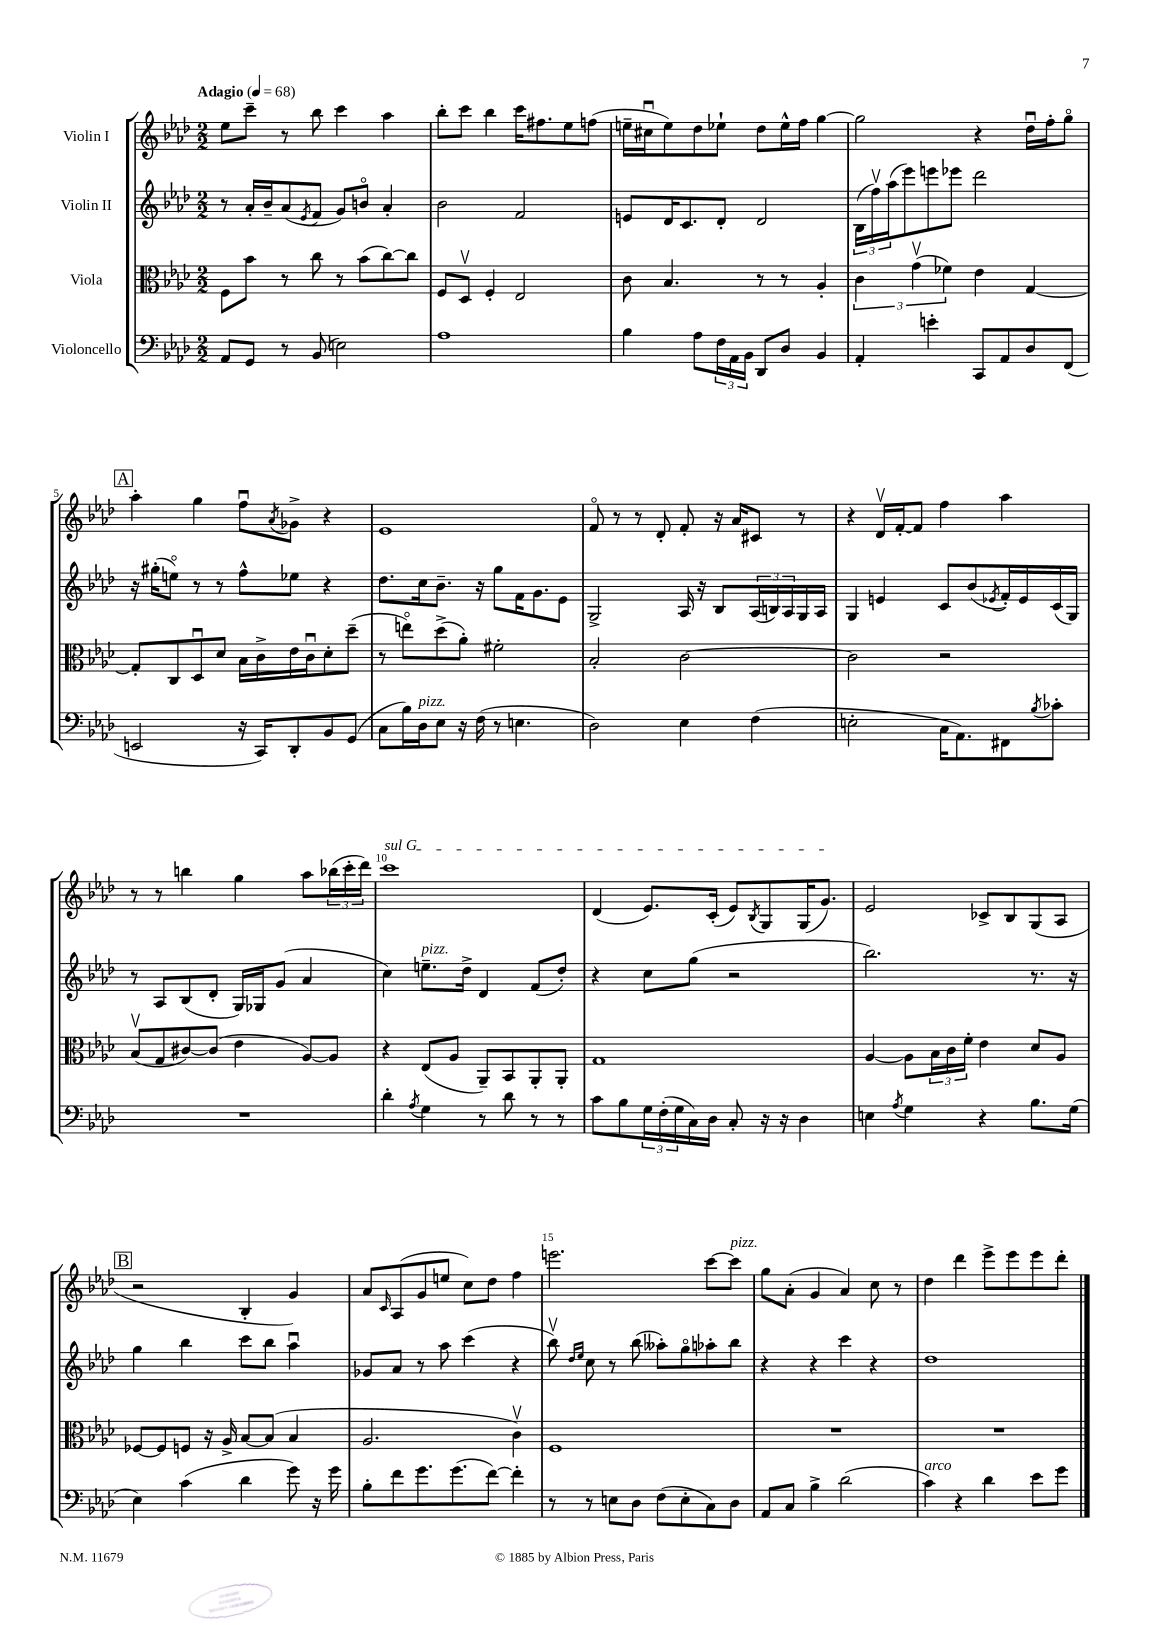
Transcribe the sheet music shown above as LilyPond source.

<<
\new StaffGroup <<
\new Staff = "s0" \with { instrumentName = "Violin I" } {
    \clef treble \key aes \major \numericTimeSignature \time 2/2 \tempo "Adagio" 4 = 68
    ees''8 c'''8-- r8 bes''8 c'''4 aes''4 |
    bes''8-. c'''8 bes''4 c'''16 fis''8. ees''8 f''8( |
    e''16-- cis''16\downbow e''8) des''8 ees''8-! des''8 ees''16-^ f''16 g''4~ |
    g''2 r4 des''16\downbow f''16-. g''8\flageolet |
    \mark \markup { \box "A" } aes''4-. g''4 f''8\downbow \acciaccatura { aes'8 } ges'8-> r4 |
    ees'1 |
    f'8\flageolet r8 r8 des'8-. f'8-. r16 aes'16 cis'8 r8 |
    r4 des'16\upbow f'16~-. f'8 f''4 aes''4 |
    r8 r8 b''4 g''4 aes''8 \tuplet 3/2 { bes''16( c'''16-. des'''16) } |
    \once \override TextSpanner.bound-details.left.text = \markup { \italic "sul G" } c'''1\startTextSpan |
    des'4( ees'8.) c'16-.( ees'8) \acciaccatura { bes8 } g8 g16( g'8.\stopTextSpan) |
    ees'2 ces'8-> bes8 g8( aes8 |
    \mark \markup { \box "B" } r2 bes4-. g'4) |
    aes'8 \grace { c'16 } aes8( g'8 e''8 c''8) des''8 f''4 |
    e'''2. c'''8~ c'''8^\markup { \italic "pizz." } |
    g''8 aes'8-.( g'4 aes'4) c''8 r8 |
    des''4 des'''4 ees'''8-> ees'''8 ees'''8 des'''8-. \bar "|." |
}
\new Staff = "s1" \with { instrumentName = "Violin II" } {
    \clef treble \key aes \major \numericTimeSignature \time 2/2
    r8 aes'16-. bes'16-- aes'8( \acciaccatura { ees'8 } f'8 g'8) b'8\flageolet aes'4-. |
    bes'2 f'2 |
    e'8 des'16 c'8. des'8-. des'2 |
    \tuplet 3/2 { bes16( f''16\upbow) aes''16( } ees'''8) e'''8 ees'''8 des'''2 |
    \mark \markup { \box "A" } r16 gis''16-.( e''8\flageolet) r8 r8 f''8-^ ees''8 r4 |
    des''8. c''16 bes'8.-- r16 g''8 f'16 g'8. ees'8 |
    g2-> aes16 r16 bes8 \tuplet 3/2 { aes16( b16) aes16 } g16 aes16 |
    g4 e'4 c'8 bes'8( \acciaccatura { ees'8 } f'16-.) ees'16 c'16( g16) |
    r8 aes8 bes8( des'8-. g16) ges16 g'8( aes'4 |
    c''4) e''8.--^\markup { \italic "pizz." } des''16-> des'4 f'8( des''8-.) |
    r4 c''8 g''8( r2 |
    bes''2.) r8. r16 |
    \mark \markup { \box "B" } g''4 bes''4 c'''8 bes''8 aes''4\downbow |
    ges'8 aes'8 r8 aes''8 c'''4( r4 |
    bes''8\upbow) \grace { des''16 ees''16 } c''8 r8 bes''8( aeses''8-.) g''8\flageolet aes''8-. bes''8 |
    r4 r4 c'''4 r4 |
    des''1 \bar "|." |
}
\new Staff = "s2" \with { instrumentName = "Viola" } {
    \clef alto \key aes \major \numericTimeSignature \time 2/2
    f8 bes'8 r8 c''8 r8 bes'8( c''8~) c''8 |
    f8 des8\upbow f4-. ees2 |
    c'8 bes4. r8 r8 aes4-. |
    \tuplet 3/2 { c'4 g'4\upbow( fes'4) } ees'4 g4~ |
    \mark \markup { \box "A" } g8-. c8 des8\downbow des'8 bes16 c'16-> ees'16 c'16\downbow des'8-. des''8--( |
    r8 e''8\flageolet) des''8->( aes'8-.) fis'2-. |
    bes2-. c'2~ |
    c'2 r2 |
    bes8\upbow( g8 cis'8~) cis'8( ees'4 aes8~) aes8 |
    r4 ees8( aes8 aes,8--) bes,8 aes,8-. aes,8-. |
    g1 |
    aes4~ aes8 \tuplet 3/2 { bes16 c'16 f'16-. } ees'4 des'8 aes8 |
    \mark \markup { \box "B" } fes8~ fes8 f8 r16 aes16-> bes8~ bes8( bes4 |
    aes2. c'4\upbow) |
    f1 |
    R1 |
    R1 \bar "|." |
}
\new Staff = "s3" \with { instrumentName = "Violoncello" } {
    \clef bass \key aes \major \numericTimeSignature \time 2/2
    aes,8 g,8 r8 bes,8( e2) |
    aes1 |
    bes4 aes8 \tuplet 3/2 { f16 aes,16 bes,16 } des,8 des8 bes,4 |
    aes,4-. e'4-. c,8 aes,8 des8 f,8( |
    \mark \markup { \box "A" } e,2 r16 c,16) des,8-. bes,8 g,8( |
    c8 bes16) des16^\markup { \italic "pizz." } ees8 r16 f16( r8 e4. |
    des2) ees4 f4( |
    e2-. c16 aes,8.) fis,8 \acciaccatura { bes8 } ces'8-. |
    R1 |
    des'4-. \acciaccatura { aes8 } g4 r8 des'8 r8 r8 |
    c'8 bes8 \tuplet 3/2 { g16 f16-.( g16 } c16) des16 c8-. r16 r16 des4 |
    e4 \acciaccatura { aes8 } g4 r4 bes8. g16( |
    \mark \markup { \box "B" } ees4) c'4( des'4 g'8) r16 g'16 |
    bes8-. f'8 g'8. g'8.( f'8~) f'4-. |
    r8 r8 e8 des8 f8( e8-. c8) des8 |
    aes,8 c8 bes4-> des'2( |
    c'4^\markup { \italic "arco" }) r4 des'4 ees'8 g'8 \bar "|." |
}
>>
>>
\layout { \context { \Score \override BarNumber.break-visibility = ##(#f #t #t) barNumberVisibility = #(every-nth-bar-number-visible 5) } }
